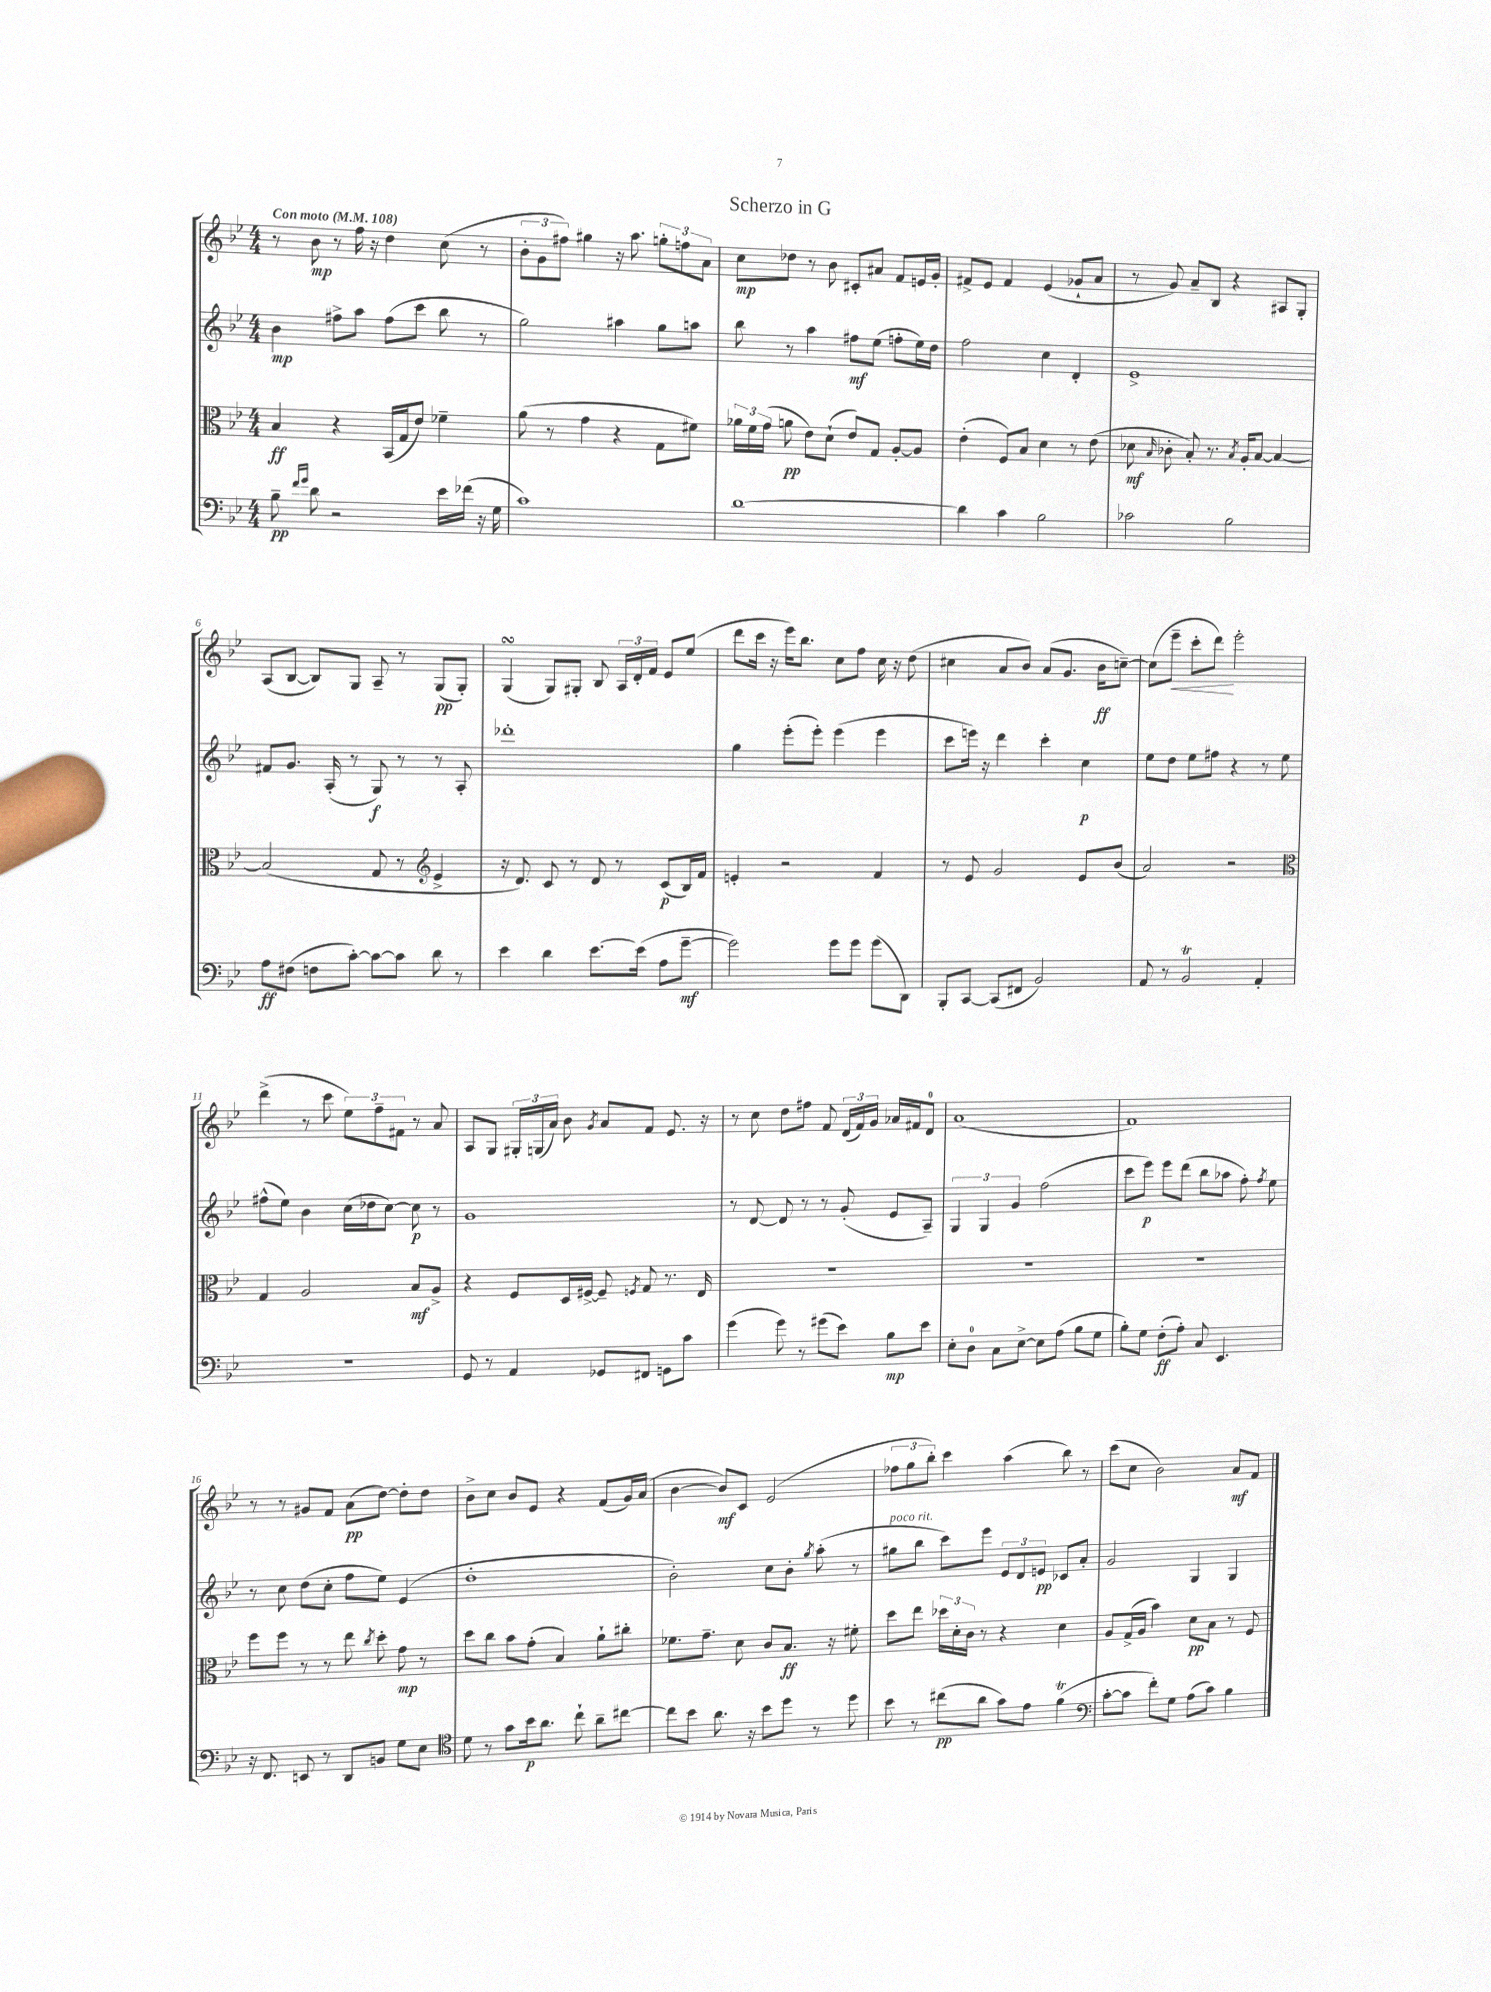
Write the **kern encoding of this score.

**kern	**kern	**kern	**kern
*staff4	*staff3	*staff2	*staff1
*clefF4	*clefC3	*clefG2	*clefG2
*k[b-e-]	*k[b-e-]	*k[b-e-]	*k[b-e-]
*M4/4	*M4/4	*M4/4	*M4/4
*MM108	*MM108	*MM108	*MM108
8B-~\	4B-/	4b-\	8r
16qqf/LL	.	.	.
16qqg/JJ	.	.	.
8d\	.	.	8b-\
2r	4r	8ff#^\L	8r
.	.	8aa\J	16ff\
.	.	.	16r
.	(16BB-/LL	(8ff#\L	4dd\
.	16G/J	.	.
.	8e-/J)	8ccc\J	.
16e-\LL	4f-~\	8bb-\	(8cc\
(16f-\JJ	.	.	.
16r	.	8r	8r
16G\	.	.	.
=	=	=	=
1c)	(8a\	2gg\)	12b-'\L
.	.	.	12g\
.	8r	.	.
.	.	.	12ff#\J)
.	4g\	.	4gg#\
.	4r	4aa#\	16r
.	.	.	8.aa\
.	8G\L	8gg\L	12gg'\L
.	.	.	12ff\
.	8f#\J)	8aa\J	.
.	.	.	12a\J
=	=	=	=
[1d	24a-\LL	8bb-\	8cc\L
.	24f\	.	.
.	(24g\JJ	.	.
.	8a\	8r	8dd-\J
.	8e-\L)	4aa\	8r
.	(8d`\J	.	8b-\
.	8e-/L)	8ff#\L	8c#'/L
.	8G/J	(8ee-\J	8a#/J
.	[8A'/L	8ff'\L	8f/L
.	8A/]J	16ee-\L)	16e/L
.	.	16dd\JJ	16g'/JJ
=	=	=	=
4d\]	(4e-'\	2ff\	8f#^/L
.	.	.	8e-/J
4c\	8F/L)	.	4f#/
.	8B-/J	.	.
2B-\	4d\	4cc\	(4e-/
.	8r	4d'/	8g-`/L
.	(8e-\	.	8a/J
=	=	=	=
2c-\	8d-\	1e-^	8r
.	16qqB-/	.	.
.	8c-'\	.	8g/)
.	8B-'/)	.	8a~/L
.	8.r	.	8B-/J
2B-\	.	.	4r
.	8qB-/	.	.
.	16A'/LK	.	.
.	[8B-/J	.	.
.	4B-/_	.	8A#/L
.	.	.	8G'/J
=	=	=	=
8A\L	(2B-/]	8f#/L	(8A/L
(8F#\J	.	8.g/J	[8B-/J
8F\L	.	.	8B-/]L)
.	.	(16A'/	.
[8c'\J)	.	8r	8G/J
8c\_L	8G/	8G/)	8A~/
8c\]J	8r	8r	8r
*	*clefG2	*	*
8d\	4e-^/	8r	(8G/L
8r	.	8A'/	8G'/J)
=	=	=	=
4e-\	16r	1ddd-'	(4G/
.	8.d/)	.	.
4d\	8c/	.	8G/L)
.	8r	.	8G#'/J
[8.e-\L	8d/	.	8B-/
.	8r	.	24A/LL
.	.	.	24d'/
(16e-\]Jk	.	.	.
.	.	.	24f/JJ
8A\L	(8c/L	.	8e-/L
[8g~\J	16B-/L)	.	(8ee-/J
.	16f/JJ	.	.
=	=	=	=
2g\])	4e'/	4gg\	8ddd\L
.	.	.	16ccc\Jk
.	.	.	16r
.	2r	(8eee-'\L	16eee-\LK)
.	.	.	8.bb-\J
.	.	8eee-'\J)	.
8g\L	.	(4eee-\	8cc\L
8g\J	.	.	8ff\J
(8g\L	4f/	4eee-\	16cc\
.	.	.	16r
8DD\J)	.	.	(8dd\
=	=	=	=
8BBB-'/L	8r	8ccc\L	4cc#\
[8CC/J	8e-/	16eee\Jk)	.
.	.	16r	.
(8CC/]L	2g/	4ddd\	8a/L
8FF#/J	.	.	8b-/J)
2BB-/)	.	4ccc'\	(8a/L
.	.	.	8.g/J
.	8e-/L	4cc\	.
.	.	.	16b-\LK
.	(8b-/J	.	[8cc~\J)
=	=	=	=
8AA/	2a/)	8ee-\L	(8cc\]L
8r	.	8dd\J	8eee-~\J
2BB-/	.	8ee-\L	8ccc'\L
.	.	8ff#\J	8ddd\J)
.	2r	4r	2eee-'\
4AA'/	.	8r	.
.	.	8ee-\	.
=	=	=	=
*	*clefC3	*	*
1r	4G/	(8ff#^^\L	(4ddd^\
.	.	8ee-\J)	.
.	2A/	4b-\	8r
.	.	.	8ccc\
.	.	(16cc\LL	12ee-\L)
.	.	16dd-\J	.
.	.	.	12ff~\
.	.	[8cc\J)	.
.	.	.	12f#\J
.	8B-/L	8cc\]	8r
.	8A^/J	8r	8a/
=	=	=	=
8GG/	4r	1g	8A/L
8r	.	.	8G/J
4AA/	8F/L	.	24G#'/LL
.	.	.	(24G/
.	.	.	24a/JJ)
.	16D/L	.	8b-\
.	[16F#^/JJ	.	.
.	.	.	8qg/
8GG-/L	8F#~/]	.	8a/L
.	8qF/	.	.
8FF#/J	8G/	.	8f/J
8GG\L	8.r	.	8.e-/
8c\J	.	.	.
.	16E-/	.	16r
=	=	=	=
(4g\	1r	8r	8r
.	.	[8d/	8cc\
8g\)	.	8d/]	8dd\L
8r	.	8r	8ff#\J
(8g#\L	.	8r	8f/
8e-\J)	.	(8g'/	(24d/LL
.	.	.	24f/)
.	.	.	24g/JJ
8B-\L	.	8e-/L	16a-/LL
.	.	.	16f#/J
8e-\J	.	8A~/J)	8d/J
=	=	=	=
8E-'\L	1r	6G/	(1a
8D\J	.	.	.
.	.	6G/	.
8C\L	.	.	.
.	.	6g/	.
[8E-^\J	.	.	.
8E-\]L	.	(2ff\	.
(8A\J	.	.	.
8B-\L	.	.	.
8G\J	.	.	.
=	=	=	=
8B-'\L)	1r	8ccc\L	1f)
8G\J	.	8eee-\J)	.
(8F'\L	.	8eee-\L	.
8A'\J)	.	(8ddd\J	.
8C/	.	8bb-\L	.
4.EE-/	.	8aa-\J	.
.	.	8ff'\)	.
.	.	8qff/	.
.	.	8ee-\	.
=	=	=	=
16r	8ff\L	8r	8r
8.FF/	.	.	.
.	8ff\J	8cc\	8r
8EE/	8r	(8dd\L	8g#/L
8r	8r	8cc'\J	8f/J
8DD/L	8ee-\	8ff\L	(8a\L
.	8qcc/	.	.
8BB/J	8dd'\	8ee-\J)	[8dd\J)
8G\L	8g\	(4e-/	8dd'\]L
8E-\J	8r	.	8dd\J
=	=	=	=
*clefC4	*	*	*
8d\	8dd\L	1dd'	8b-^\L
8r	8cc\J	.	8cc\J
8g\L	8b-\L	.	8b-/L
16b-\k	(8g'\J	.	8e-/J
8.a\J	.	.	.
.	4B-/)	.	4r
8cc`\	.	.	.
8a~\L	8a`\L	.	(8f/L
[8cc#\J	8cc#'\J	.	16g/L)
.	.	.	(16a/JJ
=	=	=	=
8cc#\]L	8.f-\L	2b-'\)	[4b-\
8b-\J	.	.	.
.	8.g~\J	.	.
8.a\	.	.	8b-/]L)
.	8d\	.	8c/J
16r	.	.	.
8b-\L	8c/L	8cc\L	(2e-/
8dd\J	8.B-/J	8b-'\J	.
.	.	8qgg/	.
8r	.	(8aa'\	.
.	16r	.	.
8dd\	8f#'\	8r	.
=	=	=	=
8b-\	8dd\L	8gg#\L	12ff-\L
.	.	.	12gg\
8r	8ee-\J	8bb-\J	.
.	.	.	12bb-'\J)
(8cc#\L	24dd-\LL	8ccc\L)	4ccc\
.	24d'\	.	.
.	24c\JJ	.	.
8a\J	8r	8eee-\J	.
8g\L)	4r	12e-/L	(4aa\
.	.	12d/	.
8e-\J	.	.	.
.	.	12e/J	.
(4f\	4d\	8c-/L	8bb-\)
.	.	8a'/J	8r
=	=	=	=
*clefF4	*	*	*
[8c'\L	8A/L	2g/	(8ccc\L
8c\]J	(16G^/L	.	8cc\J
.	16A/JJ	.	.
8f'\L)	4b-\)	.	2b-\)
8G\J	.	.	.
(8A\L	8d\L	4G/	.
8c\J)	8B-\J	.	.
4B-\	8r	4G/	8a/L
.	8F/	.	8f/J
==	==	==	==
*-	*-	*-	*-
